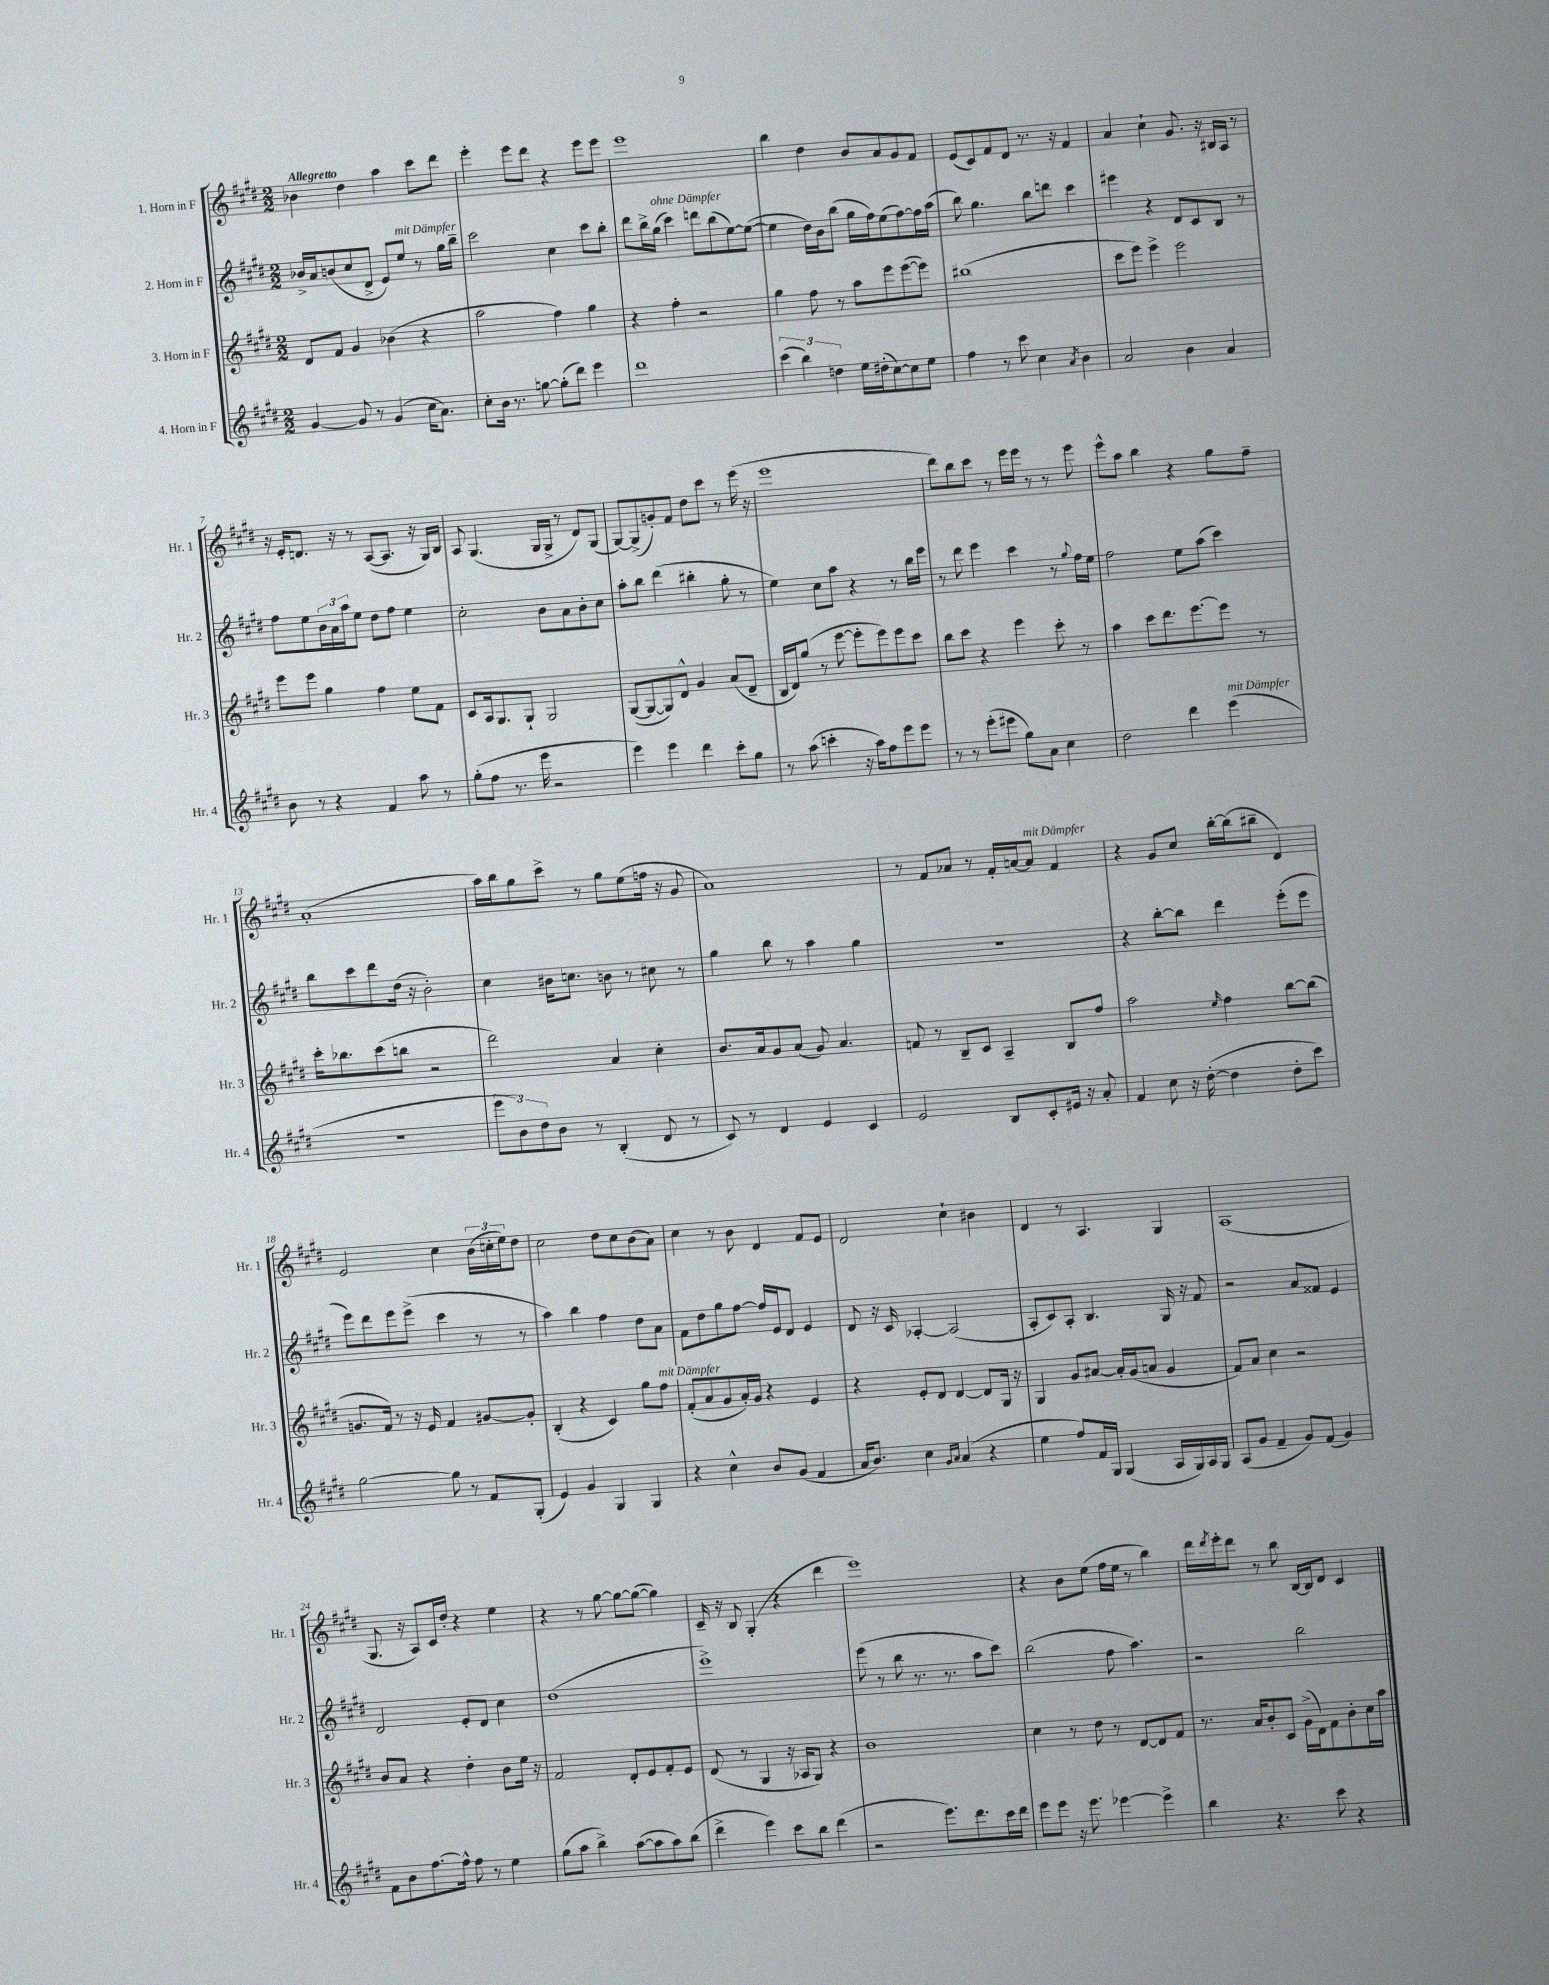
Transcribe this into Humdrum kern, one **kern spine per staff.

**kern	**kern	**kern	**kern
*part4	*part3	*part2	*part1
*staff4	*staff3	*staff2	*staff1
*I"4. Horn in F	*I"3. Horn in F	*I"2. Horn in F	*I"1. Horn in F
*I'Hr. 4	*I'Hr. 3	*I'Hr. 2	*I'Hr. 1
*clefG2	*clefG2	*clefG2	*clefG2
*k[f#c#g#d#]	*k[f#c#g#d#]	*k[f#c#g#d#]	*k[f#c#g#d#]
*M2/2	*M2/2	*M2/2	*M2/2
=1	=1	=1	=1
!	!	!	!LO:TX:a:B:t=Allegretto
[4g#/	8d#/L	16b-X^/LL	4b-X\
.	.	16a/J	.
.	8f#/J	(8bn/	.
8g#/]	4g#/	8cc#/	4dd#\
8r	.	8d#^/J	.
(4g#/	(4b-X\	8e/L)	4aa\
!	!	!LO:TX:a:i:t=mit Dämpfer	!
.	.	8ee/J	.
16cc#\KL	4r	8r	8ccc#\L
8.a\J)	.	.	.
.	.	16gg#\LL	8ddd#\J
.	.	16bb~\JJ	.
=2	=2	=2	=2
8cc#'\L	2aa\	2ccc#\	4eee'\
16b\Jk	.	.	.
8.r	.	.	.
.	.	.	8eee\L
[8ggn\	.	.	8ddd#\J
(8gg'\L]	4ff#\)	4cc#\	4r
8ddd#\J)	.	.	.
4eee\	4gg#\	8ccc#\L	8eee\L
.	.	8bb'\J	8eee\J
=3	=3	=3	=3
1ddd#	4r	8ddd#\L	1eee
.	.	16bb^\L	.
!	!	!LO:TX:a:i:t=ohne Dämpfer	!
.	.	(16gg#\JJ	.
.	4ff#'\	4ccc#\)	.
.	2r	8dddn\L	.
.	.	(8bb\	.
.	.	[8ee\)	.
.	.	(8ee\J_	.
=4	=4	=4	=4
(6ccc#\	4gg#\	4ee\]	4bb\
6bb\)	.	.	.
.	8ff#\	16dd#\LL)	4dd#\
.	.	16b\J	.
6ddn\	.	.	.
.	8r	(8bb\J	.
16ee\LL	8aa\L	16gg#\LL	8b/L
(16dd#X'\J	.	16ff#\J)	.
[8cc#\)	8eee\	(8ee\	8a/
8cc#\]	([8eee\	[8ff#\)	8g#/
8ee\J	8eee\J])	16ff#\L]	8f#/J
.	.	(16aa\JJ	.
=5	=5	=5	=5
4ff#\	(1bb#X	8bb\)	(8e/L
.	.	4.gg#\	8c#/)
8r	.	.	8f#/
8ccc#\	.	.	8d#/J
4cc#\	.	8bb\L	8.r
.	.	8dddn\J	.
.	.	.	16r
8qa/	.	.	.
4b\	.	4ccc#\	4f#/
=6	=6	=6	=6
2a/	8ccc#\L	4eee#X\	4a/
.	8eee\J)	.	.
.	4eee^\	4r	4cc#`\
4b\	2eee\	8d#/L	8.g#/
.	.	8c#/	.
.	.	.	16r
4a/	.	8B/J	16B#X/LL
.	.	.	16A/JJ
.	.	8r	8r
!!LO:LB:g=z
=7	=7	=7	=7
8b\	8eee\L	8ff#\L	16r
.	.	.	16e'/KL
8r	8eee\J	8ee\	8.dn/J
4r	4gg#\	24b\L	.
.	.	24a\	.
.	.	.	16r
.	.	24aa\J	.
.	.	8ee\J	8r
4f#/	4ff#\	8dd#\L	([8A/L
.	.	8ff#\J	8.A/J]
8aa\	8ee\L	4ee\	.
.	.	.	16r
8r	8f#\J	.	16G#/LL)
.	.	.	16B/JJ
=8	=8	=8	=8
(8gg#'\L	8c#/L	2cc#'\	8A/
8ff#\J	16A/k	.	(4.G#/
.	8.G#/	.	.
8.r	.	.	.
.	8G#`/J	.	.
16eee\	.	.	.
2r	2G#/	8b\L	16G#/LL
.	.	.	16G#^/JJ
.	.	8a\	8r
.	.	8b'\	8d#/L)
.	.	8cc#\J	(8G#/J
=9	=9	=9	=9
4eee\)	([8G#/L	8aa'\L	[8G#/L)
.	8G#/_	8bb\J	(8G#^/]
4eee\	8G#/])	(4ddd#\	8gn'/)
.	8d#^^/J	.	8f#/J
4ddd#\	4g#/	4bb#X'\	8dd#\L
.	.	.	8ccc#\J
8ccc#'\L	(8a/L	8gg#'\	8r
8gg#\J	8d#~/J	8r	(16eee\
.	.	.	16r
=10	=10	=10	=10
8r	16B/LL	4ee\)	1eee
.	16d#/J)	.	.
(8aa\	(8gg#/J	.	.
4cccn'\	8r	8cc#\L	.
.	[8eee\	8aa\J	.
16r	8eee'\L]	4r	.
16aa\KL)	.	.	.
8ff#\	8eee\)	.	.
8eee\	8eee\	8r	.
8eee\J	8ccc#\J	16bb\LL	.
.	.	16eee\JJ	.
=11	=11	=11	=11
8r	8bb\L	8r	8ddd#\L)
8r	8ccc#\J	8ddd#\	8bb\
(8eee'\L	4r	4eee\	8ccc#\J
8eee#X\J	.	.	8r
8gg#\L)	4eee\	4ccc#\	16eee\LL
.	.	.	16eee\JJ
8a\J	.	.	8r
4cc#\	8ccc#'\	8r	8r
.	.	8qqgg#/	.
.	8r	16ff#\LL	8eee\
.	.	16ee\JJ	.
=12	=12	=12	=12
2dd#\	4aa\	2ff#\	8eee^^\L
.	.	.	8aa\J
.	8ccc#\L	.	4bb\
.	8.ddd#\	.	.
4ddd#\	.	8ee\L	4r
.	[8.eee\	.	.
.	.	(8aa\J	.
!LO:TX:a:i:t=mit Dämpfer	!	!	!
(4eee\	8eee\J]	4ccc#\)	8gg#\L
.	8r	.	8ff#~\J
!!LO:LB:g=z
=13	=13	=13	=13
1r	16ccc#'\KL	8bb\L	(1a'
.	8.bb-X\	.	.
.	.	8ccc#\	.
.	(8ccc#\	8ddd#\	.
.	8bbn\J	(16dd#\Jk	.
.	.	16r	.
.	2r	2b'\)	.
=14	=14	=14	=14
12eee\L	2ddd#\)	4cc#\	16aa\LL)
.	.	.	16bb\J
12b\)	.	.	.
.	.	.	8gg#\
12dd#\	.	.	.
8b\J	.	16b#X\KL	8ccc#^\J
.	.	8.ccn\J	.
8r	.	.	8r
(4B'/	4a/	8bn\	8gg#\L
.	.	8r	(8ee\
8d#/	4cc#'\	8cc#X\	16ffn\Jk
.	.	.	16r
8r	.	8r	8g#/
=15	=15	=15	=15
8c#/)	8.b/L	4gg#\	1a)
8r	.	.	.
.	16a/k	.	.
4d#/	8g#/	8bb\	.
.	(8a/J	8r	.
4e/	8g#/)	4aa\	.
.	4.a/	.	.
4c#/	.	4gg#\	.
=16	=16	=16	=16
2e/	8fn/	1r	8r
.	8r	.	8f#/L
.	8B~/L	.	8a-X/J
.	8c#/J	.	8r
8B/L	4A~/	.	16f#'/LL
.	.	.	[16an/J
!	!	!	!LO:TX:a:i:t=mit Dämpfer
8c#'/	.	.	8a/J]
16e#X/Jk	8B/L	.	4f#/
16r	.	.	.
8a'/	8ff#/J	.	.
=17	=17	=17	=17
4f#/	2aa\	4r	4r
8cc#\	.	[8bb'\L	8g#/L
16r	.	8bb\J]	8cc#/J
([16dd#'\	.	.	.
.	16qqee/	.	.
4dd#\]	4ff#\	4ddd#\	[16bb'\LL
.	.	.	(16bb\J]
.	.	.	8bb#X~\J
8dd#'\L	[8bb\L	(8eee'\L	4d#/)
8ccc#\J)	(8bb\J]	8eee\J	.
!!LO:LB:g=z
=18	=18	=18	=18
[2gg#\	8.gn/L	8eee\L)	2e/
.	.	8ddd#\	.
.	16f#/Jk)	.	.
.	8r	8eee\	.
.	16r	(8eee^\J	.
.	16e/	.	.
8gg#\]	4f#/	4ccc#\	4cc#\
8r	.	.	.
8f#/L	[8g#X/L	8r	(24b\LL
.	.	.	24ccn'\
.	.	.	24ee\J)
(8G#'/J	8g#'/J]	8r	8dd#\J
=19	=19	=19	=19
4e/)	(4B'/	4aa\)	2cc#\
4g#/	4r	4bb\	.
4G#/	4c#/)	4ff#\	8dd#\L
.	.	.	8cc#\
4G#/	8gg#\L	8dd#\L	(8b\
!	!LO:TX:a:i:t=mit Dämpfer	!	!
.	8ff#\J	8a\J	8a\J)
=20	=20	=20	=20
4r	(8f#'/L	8f#\L	4cc#\
.	8a/	8dd#\	.
4cc#^^\	8g#/	8gg#\	8r
.	16a'/L)	[8ff#\J	8b\
.	16g#/JJ	.	.
8b/L	4r	16ff#/LL]	4d#/
.	.	16e/J	.
(8g#/J	.	8d#/J	.
4f#/	4e/	4e/	8f#/L
.	.	.	8e/J
=21	=21	=21	=21
16a/KL	4r	8d#/	2d#/
8.b/J)	.	.	.
.	.	16r	.
.	.	16c#/	.
4cc#\	8e'/L	[4A-X'/	.
.	8d#/J	.	.
16qqg#/LL	.	.	.
16qqa/JJ	.	.	.
(4a/	[4d#/	(2A-/]	4cc#`\
4r	8d#/L]	.	4b#X\
.	16G#/Jk	.	.
.	16r	.	.
=22	=22	=22	=22
4ee\	4G#/	8A'/L	4d#/
.	.	8c#/)	.
8ff#/L)	8g#/L	8A'/J	8r
16f#/L	[8a#X/J	4.B/	4.A/
16G#/JJ	.	.	.
(4G#/	16a#'/LL]	.	.
.	(16g#/J	.	.
.	8an/J	.	.
16A/LL	4g#/	16G#/	4G#/
16G#/)	.	16r	.
16A/	.	8f#/	.
16G#/JJ	.	.	.
=23	=23	=23	=23
(8A/L	8f#/L)	2r	(1A
8g#/J	8a/J	.	.
4f#~/	4cc#\	.	.
8g#/L)	2r	8a/L	.
(8f#/J	.	8f##X/J	.
4g#/)	.	4e/	.
!!LO:LB:g=z
=24	=24	=24	=24
8f#\L	8b/L	2d#/	8.G#/
8b\	8a/J	.	.
.	.	.	16r
[8.ff#\	4r	.	8A/L)
.	.	.	16c#/L
16ff#^^\Jk]	.	.	16dd#'/JJ
8ff#\	4dd#'\	8e'/L	4r
8r	.	8d#/J	.
4ee\	8b\L	4cc#\	4ee\
.	16ee\Jk	.	.
.	16r	.	.
=25	=25	=25	=25
(8gg#\L	2f#/	(1dd#	4r
8aa\J	.	.	.
4bb^\)	.	.	8r
.	.	.	[8gg#\
([8aa\L	8d#'/L	.	8gg#\L_
8aa\]	8e/	.	(8gg#\J_
8aa\)	8f#'/	.	4gg#\])
(8bb\J	8e/J	.	.
=26	=26	=26	=26
4ddd#^\	(8d#/	1eee^)	16c#~/
.	.	.	16r
.	8r	.	8B/
4eee\)	4G#/	.	(4G#'/
8ccc#\L	16r	.	4r
.	16A-X/KL	.	.
8bb\J	8G#/J)	.	.
(4ddd#\	4r	.	4ddd#\
=27	=27	=27	=27
2r	1b	(8eee\	1eee)
.	.	8r	.
.	.	8bb\	.
.	.	8.r	.
8.eee\L)	.	.	.
.	.	8.r	.
8.ddd#\	.	.	.
.	.	8aa\L	.
16ccc#\L	.	8ccc#\J)	.
16ddd#\JJ	.	.	.
=28	=28	=28	=28
8eee\L	4cc#\	(2bb\	4r
8eee\J	.	.	.
16r	8r	.	8b\L
8.eee\	.	.	.
.	8dd#\	.	(8ee\J
[4eee-X\	8r	8ff#\	16ff#\LL
.	.	.	16ee\JJ
.	[8d#/L	4.aa\)	8r
4eee-^\]	8d#/]	.	4bb\)
.	8f#/J	.	.
=29	=29	=29	=29
4bb\	8.r	2r	16ddd#\LL
.	.	.	8qddd#/
.	.	.	16eee'\J
.	.	.	8ddd#\J
.	16a/KL	.	.
4.r	8b'/	.	8r
.	8c#/J	.	8bb\
.	(16g#^\LL	2bb\	[16B/LL
.	16d#\J)	.	16B/J]
8ccc#\	8f#\	.	8d#/J
4r	8b'\	.	4c#/
.	16cc#\L	.	.
.	16aa\JJ	.	.
==	==	==	==
*-	*-	*-	*-
